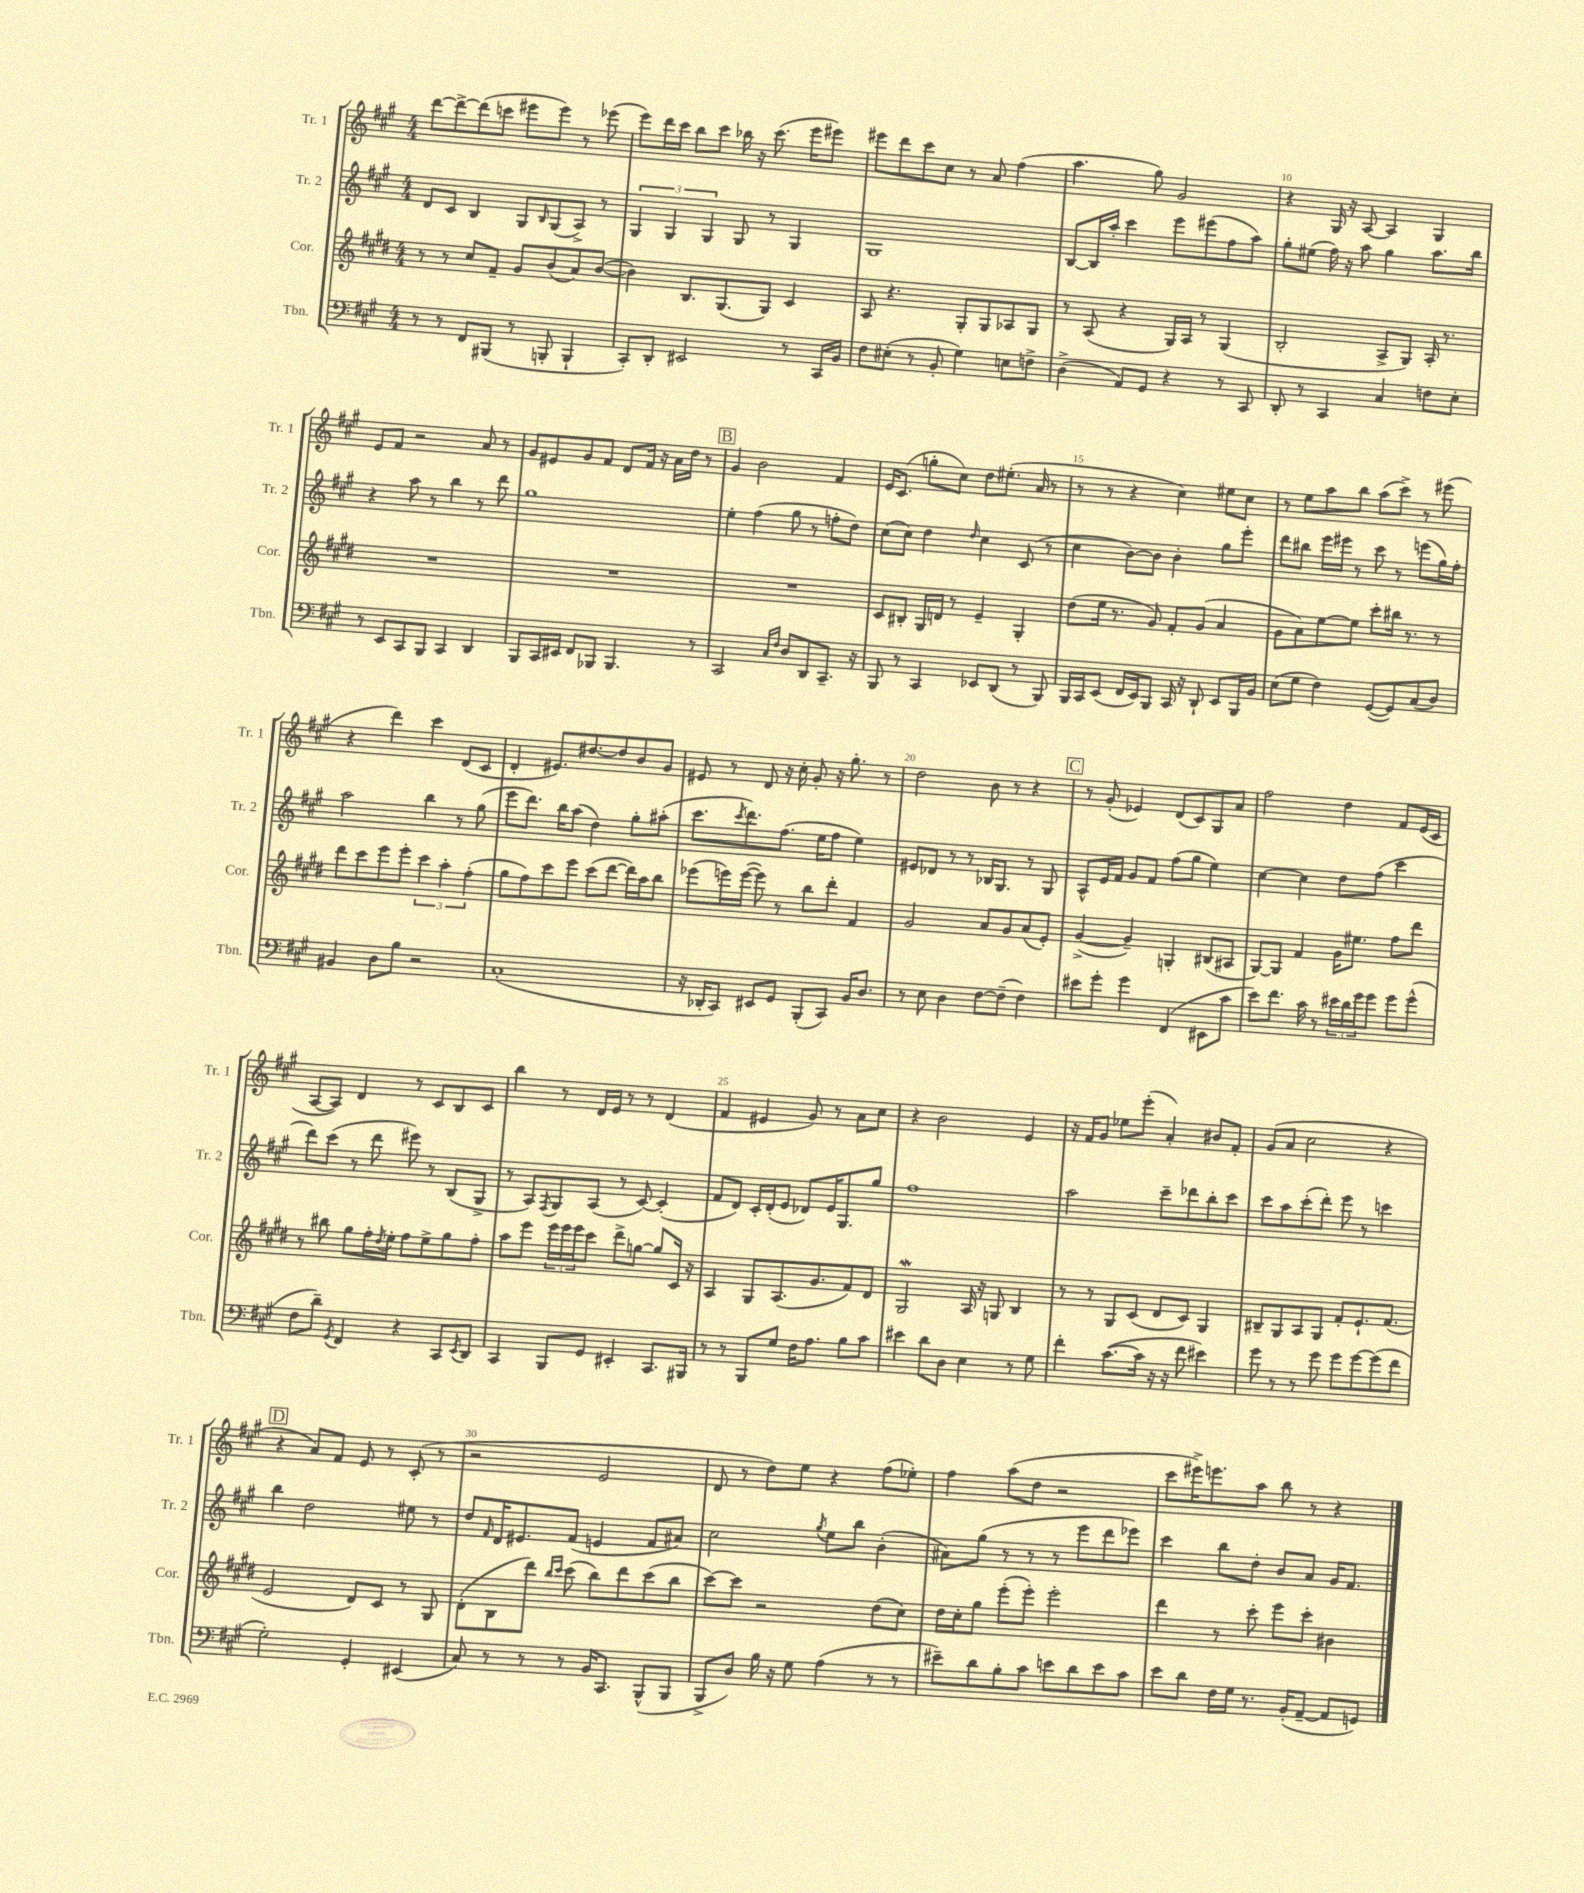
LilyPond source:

<<
\new StaffGroup <<
\new Staff = "s0" \with { instrumentName = "Tr. 1" shortInstrumentName = "Tr. 1" } {
    \clef treble \key a \major \numericTimeSignature \time 4/4
    d'''8~ d'''8~-> d'''8( c'''8 eis'''8 eis'''8) r8 ees'''8( |
    e'''8) d'''16 cis'''16 b''8 cis'''8 bes''16 r16 cis'''8.( e'''16 eis'''8) |
    eis'''8 d'''8 cis'''8 cis''8 r8 a'8 fis''4( |
    a''4. gis''8) gis'2 |
    r4 gis16 r16 a8~ a4 gis4 |
    e'8 fis'8 r2 a'8 r8 |
    gis'8 eis'8 gis'8 fis'8 d'8 fis'16 r16 a'16 d''16 r8 |
    \mark \markup { \box "B" } gis'4 b'2 fis'4 |
    e'16 cis'8.( g''8-. cis''8) d''8 eis''8.-.( a'16 r8 |
    r8 r8 r4 cis''4) eis''8 cis''8 |
    r8 e''8 a''8 b''8 a''8( cis'''8->) r8 eis'''8( |
    r4 d'''4) cis'''4 d'8( cis'8 |
    d'4-. eis'8.) dis''8.~ dis''8 b'8 gis'8 |
    eis'8 r8 d'8 r16 cis''16-. gis'8-. r16 gis''8.-. r8 |
    d''2 b'8 r8 r4 |
    \mark \markup { \box "C" } r8 gis'8-.( ees'4) d'8( cis'8) gis8 a'8 |
    fis''2 d''4 fis'8 e'16( cis'16 |
    a8~ a8) d'4 r8 cis'8 b8 cis'8 |
    b''4 r8 d'16 e'16 r8 r8 d'4( |
    fis'4 eis'4 gis'8) r8 a'8 cis''8 |
    r4 b'2 e'4 |
    r16 fis'16 gis'8 ees''8 e'''8-.( a'4-.) bis'8 fis'8-. |
    gis'8( a'8 cis''2 r4 |
    \mark \markup { \box "D" } r4 a'8) fis'8 e'8 r8 cis'8-.( r8 |
    r2 e'2 |
    d'8 r8 d''8) e''8 r4 fis''8( ees''8-.) |
    fis''4 a''8( d''8 r2 |
    cis'''8 eis'''16->) e'''8. a''8 b''8 r8 r4 \bar "|." |
}
\new Staff = "s1" \with { instrumentName = "Tr. 2" shortInstrumentName = "Tr. 2" } {
    \clef treble \key a \major \numericTimeSignature \time 4/4
    d'8 cis'8 b4 gis8 \grace { b16 } gis8( a8->) r8 |
    \tuplet 3/2 { gis4 gis4 gis4 } gis8 r8 gis4 |
    gis1 |
    b8~ b16 a''16-. cis'''4 e'''8 eis'''8( fis''8 a''8) |
    gis''8-. eis''8( fis''16) r16 a''8 gis''4 a''8. b''16 |
    r4 a''8 r8 b''4 r8 d'''8 |
    gis''1 |
    \mark \markup { \box "B" } e''4-. fis''4( gis''8 r8 f''8-. d''8) |
    cis''8( cis''8) d''4 \grace { d''16 } cis''4 cis'8( r8 |
    cis''4 b'8~) b'8 b'4-. gis''8 e'''8-. |
    d'''8 bis''8 e'''16 eis'''16 r8 cis'''8 r8 e'''8( gis''16) fis''16-. |
    a''2 b''4 r8 gis''8( |
    e'''8 d'''8.) b''16 a''8( d''4) gis''8-. ais''8-.( |
    cis'''8. \acciaccatura { cis'''8 } d'''8.) fis''8.( e''16 fis''8 e''4) |
    eis'8 des'8 r8 r8 bes16 gis8. r8 gis8 |
    \mark \markup { \box "C" } a8-^ e'16 fis'16 gis'8 fis'8 fis''8( gis''8 e''4) |
    cis''4~ cis''4 d''8 fis''8( cis'''4 |
    d'''8) cis'''8( r8 d'''8 eis'''8) r8 b8( gis8-> |
    r8 a8) \acciaccatura { fis8 } gis8 a8( r8 cis'8~) cis'4-.( |
    fis'8 d'8) cis'16-. d'16-.( e'8 des'8) e'16 gis8. gis''8 |
    fis''1 |
    a''2 cis'''8-- des'''8 b''8-. cis'''8 |
    cis'''8 a''8 cis'''8-.( d'''8-.) e'''8 r8 c'''4 |
    \mark \markup { \box "D" } b''4 d''2 eis''8 r8 |
    d''8 \grace { fis'16 } d'16 eis'8. fis'8( e'4 fis'8 ais'8) |
    cis''2 \acciaccatura { gis''8 } e''8 b''8 b'4-.( |
    ais'8) gis''8( r8 r8 r8 e'''8 d'''8 ees'''8) |
    cis'''4 b''8 d''8-. b'8 a'8 gis'16 fis'8. \bar "|." |
}
\new Staff = "s2" \with { instrumentName = "Cor." shortInstrumentName = "Cor." } {
    \clef treble \key e \major \numericTimeSignature \time 4/4
    r8 r8 cis''8 fis'8-- gis'8 b'8( a'8) b'8~( |
    b'4) b8. gis8.( gis8) cis'4 |
    a8 r4. gis8-. gis8 aes8 gis8 |
    r8 a8( r4 gis16) a16 r8 gis4( |
    b2-. a8-> gis8) a16-. r8. |
    R1 |
    R1 |
    \mark \markup { \box "B" } R1 |
    cis'8 bis8-. gis16 d'16 r8 e'4-- gis4-. |
    dis''8( e''16 r8. gis'8) fis'8-. gis'8( a'4 |
    gis'8 a'8) e''8~ e''8 cis'''8-. bis''16 r8. r8 |
    dis'''8 cis'''8 e'''8 e'''8-. \tuplet 3/2 { cis'''4 a''4-. fis''4-.( } |
    gis''8 fis''8) cis'''8 e'''8 cis'''8( dis'''8~ dis'''16) a''16 b''8 |
    ees'''8( e'''16) e'''16~( e'''8) r8 b''8 dis'''8-. fis'4 |
    gis'2 a'8 gis'8 a'8( e'8-.) |
    \mark \markup { \box "C" } gis'4~->( gis'4--) g4-. bis8( ais8 |
    gis8~) gis8 fis'4 gis'16 eis''8. fis''8 dis'''8 |
    r8 bis''8 gis''8 fis''16-. \acciaccatura { dis''8 } e''16-. fis''8 e''8-> gis''8 fis''8-. |
    a''8 e'''8 \tuplet 3/2 { e'''16 e'''16 e'''16 } cis'''8 dis'''8-> g''8~ g''8 cis'16 r16 |
    a4 gis8 a8.( gis'8. fis'8) dis'8 |
    gis2\mordent a16 r16 g8 b4 |
    r8 r8 gis8 cis'8( dis'8 cis'8) gis4 |
    bis8-- gis8 a8 gis8 fis'8-. e'8.-! fis'8.( |
    \mark \markup { \box "D" } e'2 dis'8) cis'8 r8 gis8 |
    dis'8-.( b8 dis'''8) \grace { b''16 cis'''16 } cis'''8( b''8) dis'''8 cis'''8( b''8 |
    cis'''8~) cis'''8 r2 dis''8( cis''8) |
    dis''16 cis''16-. gis''8 e'''8-.( e'''8-.) e'''2-. |
    dis'''4 r8 cis'''8-. e'''8 cis'''8-. bis'4 \bar "|." |
}
\new Staff = "s3" \with { instrumentName = "Tbn." shortInstrumentName = "Tbn." } {
    \clef bass \key a \major \numericTimeSignature \time 4/4
    r8 r8 fis,8 bis,,8( r8 b,,8-. b,,4-! |
    cis,8-.) d,8-. eis,2 r8 cis,16 b,16 |
    fis8 eis8-.( r8 b,8-. gis4) e8 f8-> |
    d4->( a,8) gis,8 r4 r8 cis,8 |
    d,8-. r8 cis,4 cis4 f8 e8-. |
    r8 e,8 cis,8 b,,8 cis,4 d,4 |
    b,,8 cis,16 eis,16 fis,8 bes,,8 bes,,4. r8 |
    \mark \markup { \box "B" } cis,2 \grace { cis16 fis16 } d8 d,8 cis,8.-- r16 |
    b,,8 r8 cis,4 ees,8 d,8( r8 b,,8) |
    b,,16 cis,16 e,8( fis,16 e,16) b,,8 cis,16 r16 d,8-! e,8 b,,16 b,16 |
    e8( gis8 fis4) gis,8~( gis,8) cis8( d8) |
    bis,4 d8 b8 r2 |
    cis1-.( |
    r16 des,16-. cis,8) eis,8 gis,8 b,,8-.( cis,8) b,16 d8. |
    r8 e8 d4 fis8~ fis8--( fis4) |
    \mark \markup { \box "C" } eis'8 gis'8-. gis'4 fis,4( eis,8 cis'8 |
    e'8) fis'8. cis'16 r8 \tuplet 3/2 { eis'16 d'16 gis'16 } gis'8 gis'8 gis'8-^( |
    fis8 d'8--) \acciaccatura { gis,8 } fis,4 r4 cis,8 \acciaccatura { e,8 } d,8 |
    cis,4 b,,8 gis,8 eis,4-. cis,8. bis,,16 |
    r8 r8 b,,8 gis8 fis16 a8. b8 cis'8 |
    eis'4 d'8 d8 e4 r8 gis8 |
    fis'4-. cis'8.~( cis'16 r16 r16 fis'8 eis'4) |
    gis'8 r8 r8 gis'8 gis'8 gis'8~ gis'8( fis'8 |
    \mark \markup { \box "D" } gis2-.) gis,4-. eis,4( |
    cis8) r8 r8 r8 b,16 cis,8. b,,8-^( b,,8 |
    b,,8-> d8) b16 r16 gis8 a4( r8 r8 |
    eis'8--) d'8 b8-. cis'8 e'8 d'8 e'8 cis'8 |
    e'8 d'8 fis16 gis16 r8. b,16-.( a,8~-- a,8 g,8) \bar "|." |
}
>>
>>
\layout { \context { \Score currentBarNumber = #6 \override BarNumber.break-visibility = ##(#f #t #t) barNumberVisibility = #(every-nth-bar-number-visible 5) } }
